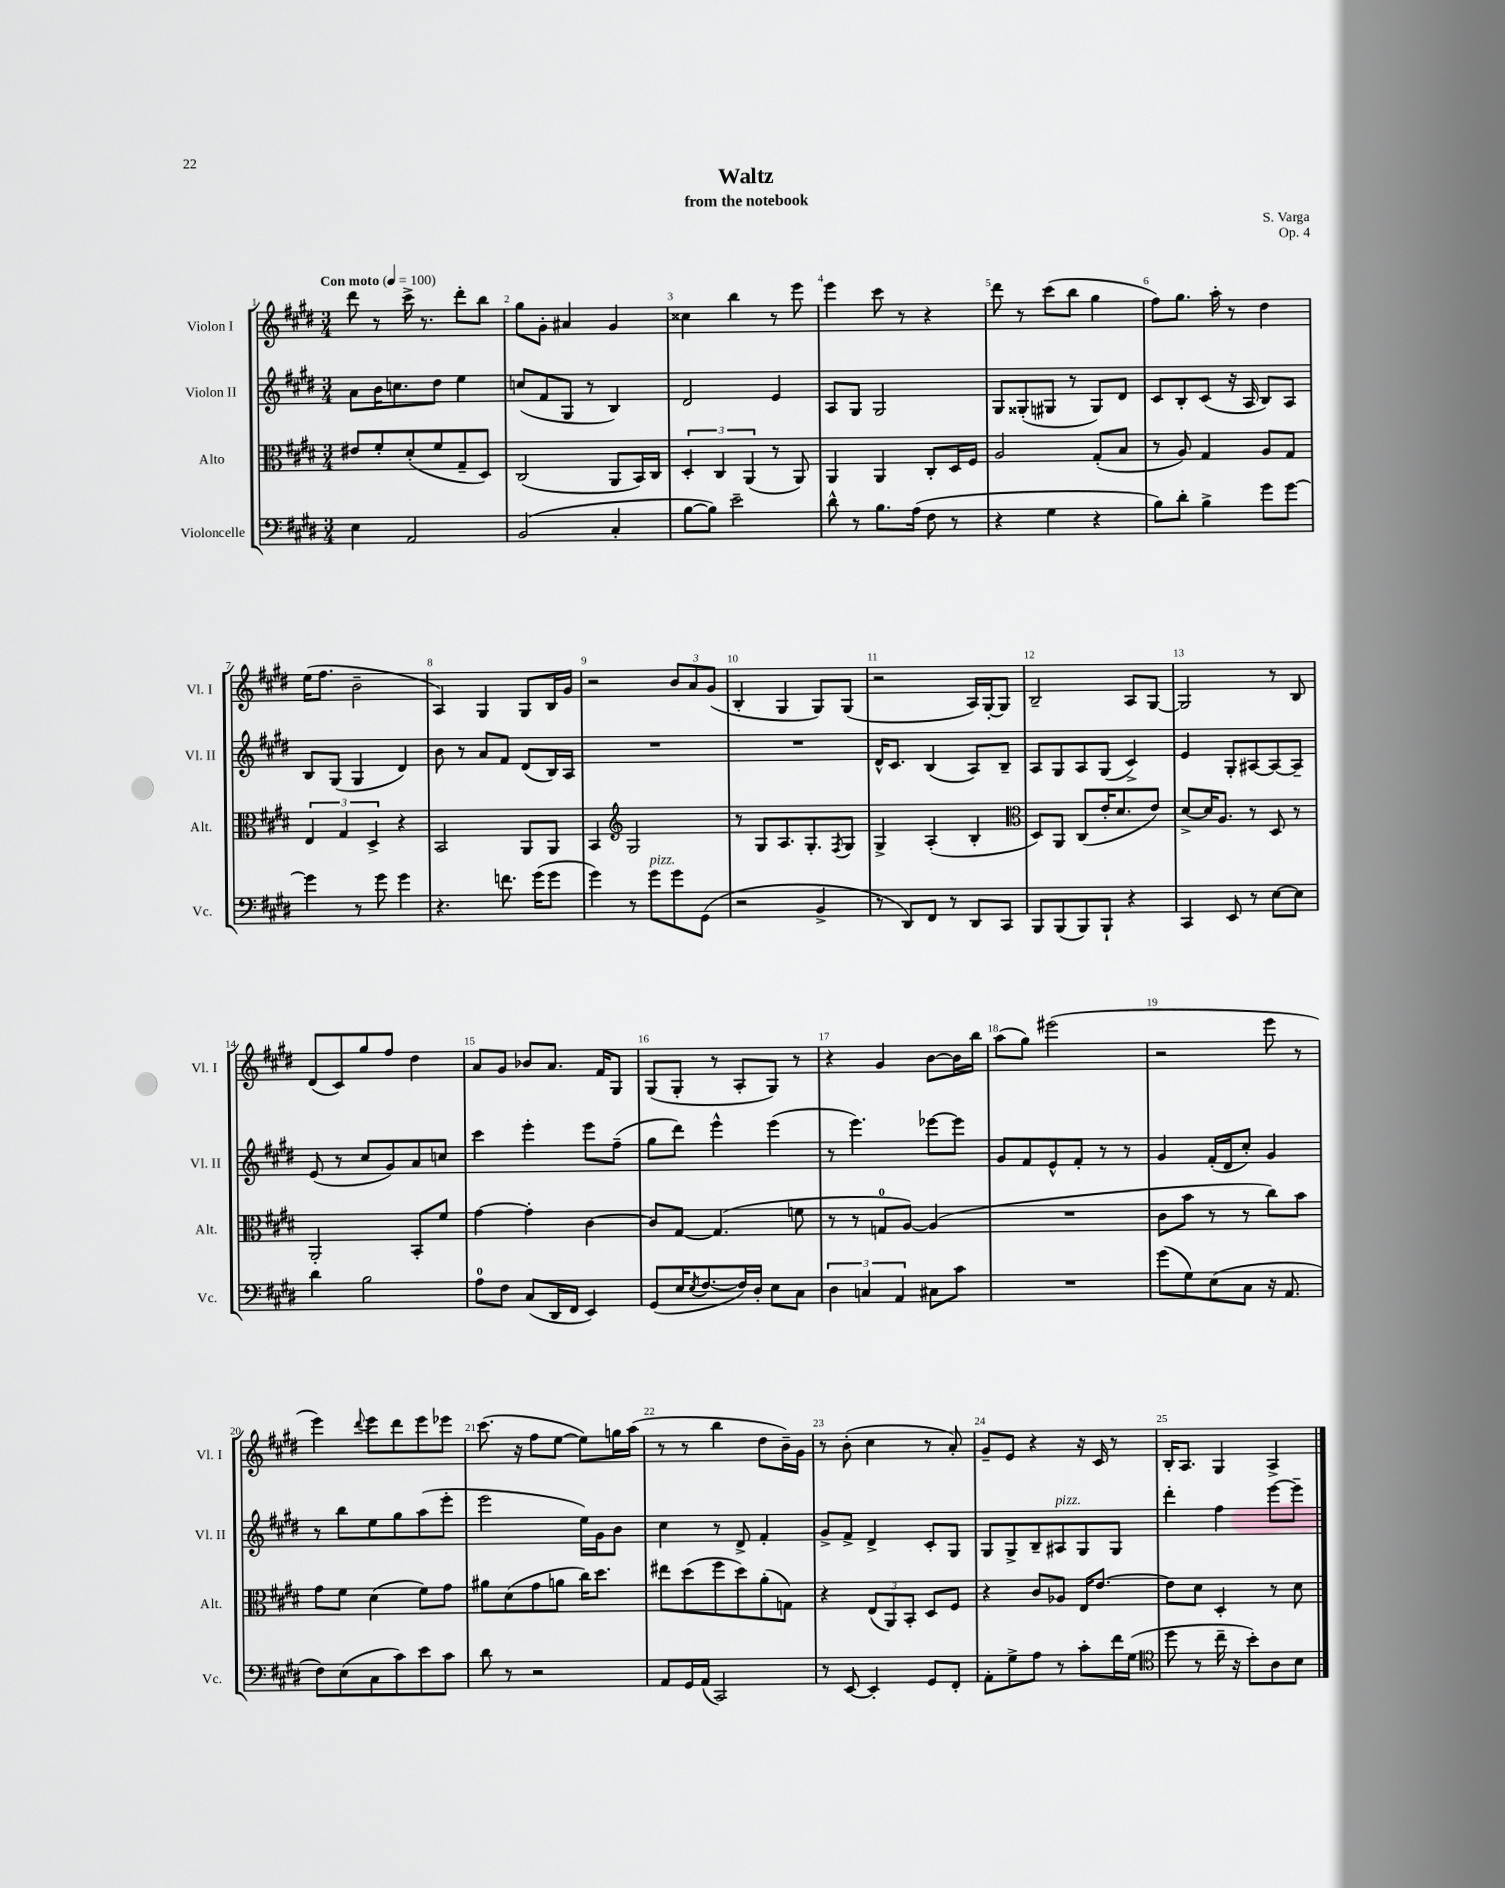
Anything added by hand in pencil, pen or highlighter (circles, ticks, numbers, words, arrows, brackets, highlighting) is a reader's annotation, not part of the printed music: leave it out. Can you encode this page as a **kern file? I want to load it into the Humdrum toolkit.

**kern	**kern	**kern	**kern
*part4	*part3	*part2	*part1
*staff4	*staff3	*staff2	*staff1
*I"Violoncelle	*I"Alto	*I"Violon II	*I"Violon I
*I'Vc.	*I'Alt.	*I'Vl. II	*I'Vl. I
*clefF4	*clefC3	*clefG2	*clefG2
*k[f#c#g#d#]	*k[f#c#g#d#]	*k[f#c#g#d#]	*k[f#c#g#d#]
*M3/4	*M3/4	*M3/4	*M3/4
*MM100	*MM100	*MM100	*MM100
=1	=1	=1	=1
!	!	!	!LO:TX:a:B:t=Con moto
4E\	8e#X/L	8a\L	8ddd#\
.	8f#'/	16b\K	8r
.	.	8.ccn\	.
2AA/	(8d#'/	.	16ccc#^\
.	.	.	8.r
.	8f#/	8dd#\J	.
.	8G#~/	4ee\	8ddd#'\L
.	8D#/J)	.	8bb\J
=2	=2	=2	=2
(2BB/	(2C#/	(8ccn/L	8gg#\L
.	.	8f#/	8g#'\J
.	.	8G#/J	4a#X/
.	.	8r	.
4C#'/	8AA/L	4B/)	4g#/
.	16BB/L)	.	.
.	16C#/JJ	.	.
=3	=3	=3	=3
[8B\L	6D#'/	2d#/	4cc##X\
8B\J])	.	.	.
.	6C#/	.	.
2e~\	.	.	4bb\
.	(6AA/	.	.
.	8r	4e/	8r
.	8AA/)	.	8eee\
=4	=4	=4	=4
8d#^^\	4AA/	8A/L	4eee\
8r	.	8G#/J	.
8.B\L	4AA/	2G#/	8ccc#\
.	.	.	8r
(16A\Jk	.	.	.
8F#\	8C#'/L	.	4r
8r	16D#/L	.	.
.	16F#/JJ	.	.
=5	=5	=5	=5
4r	2A/	8G#/L	8ddd#\
.	.	(8G##X'/	8r
4G#\	.	8G#X/J	(8ccc#\L
.	.	8r	8bb\J
4r	(8G#'/L	8G#/L)	4gg#\
.	8B/J	8d#/J	.
=6	=6	=6	=6
8B\L)	8r	8c#/L	8ff#\L)
8d#'\J	8A/)	8B'/	8.gg#\J
4B^\	4G#/	(8c#/J	.
.	.	.	16aa'\
.	.	16r	8r
.	.	16A/	.
8g#\L	8A/L	8B/L)	4dd#\
[8g#\J	8G#/J	8A/J	.
!!LO:LB:g=z
=7	=7	=7	=7
4g#\]	6E/	8B/L	(16ee\KL
.	.	.	8.ff#\J
.	.	(8G#/J	.
.	6G#/	.	.
8r	.	4G#/	2b~\
.	6D#^/	.	.
8g#\	.	.	.
4g#\	4r	4d#/)	.
=8	=8	=8	=8
4.r	2BB/	8b\	4A/)
.	.	8r	.
.	.	8a/L	4G#/
8.fn\	.	8f#/J	.
.	8AA/L	(8d#/L	8G#/L
(16g#\KL	.	.	.
8g#\J	8AA/J	16B/L)	16B/L
.	.	16A/JJ	16g#/JJ
=9	=9	=9	=9
4g#\)	4BB/	2.r	2r
*	*clefG2	*	*
8r	2G#/	.	.
!LO:TX:a:i:t=pizz.	!	!	!
8g#\L	.	.	.
8g#\	.	.	12b/L
.	.	.	12a/
(8GG#\J	.	.	.
.	.	.	(12g#/J
=10	=10	=10	=10
2r	8r	2.r	4B'/
.	8G#/L	.	.
.	8.A/	.	4G#/
.	8.G#'/	.	.
4BB^/	.	.	8G#/L)
.	8qF#/	.	.
.	8G#/J	.	(8G#/J
=11	=11	=11	=11
8r	4G#^/	16d#^^/KL	2r
.	.	8.c#/J	.
8DD#/L)	.	.	.
8FF#/J	(4A'/	(4B/	.
8r	.	.	.
8DD#/L	4B'/	8A/L)	16A/LL)
.	.	.	[16G#'/J
8CC#/J	.	8B~/J	8G#/J]
=12	=12	=12	=12
*	*clefC3	*	*
8BBB/L	8D#/L)	8A/L	2B~/
(8BBB/	8AA/J	8G#/	.
8BBB/)	(8C#/L	8A/	.
8BBB`/J	16e'/K	(8G#/J	.
.	8.d#/	.	.
4r	.	4c#^/)	8A/L
.	8e/J)	.	[8G#/J
=13	=13	=13	=13
4CC#/	[8d#^/L	4e/	2G#/]
.	16d#/K]	.	.
.	8.A/J	.	.
8EE/	.	8G#'/L	.
8r	8r	[8A#X/	.
[8E\L	8D#/	8A#/_	8r
8E\J]	8r	8A#~/J]	8B/
!!LO:LB:g=z
=14	=14	=14	=14
4d#\	2AA'/	(8e/	(8d#/L
.	.	8r	8c#/)
2B\	.	8cc#/L	8gg#/
.	.	8g#/)	8ff#/J
.	8BB'/L	8a/	4dd#\
.	8f#/J	8ccn/J	.
=15	=15	=15	=15
8A\L	[4g#\	4ccc#\	8a/L
8F#\J	.	.	8g#/J
(8C#/L	4g#'\]	4eee'\	8b-X/L
16DD#/L	.	.	8.a/J
16FF#/JJ	.	.	.
4EE/)	[4c#\	8eee\L	.
.	.	.	16f#/KL
.	.	(8ff#~\J	8G#/J
=16	=16	=16	=16
(8GG#/L	8c#/L]	8gg#\L	(8G#/L
16E/K	[8G#/J	8ddd#\J)	8G#'/J
8qE/	.	.	.
[8.F#/	.	.	.
.	(4.G#/]	4eee^^\	8r
16F#/L])	.	.	8A'/L
16D#'/JJ	.	.	.
8E\L	.	(4eee\	8G#/J)
8C#\J	8fn\	.	8r
=17	=17	=17	=17
6D#\	8r	8r	4r
.	8r	4.eee\)	.
6Cn/	.	.	.
.	8Gn/L	.	4g#/
6AA/	.	.	.
.	[8A/J)	.	.
8C#X\L	(4A/]	[8eee-X\L	[8b\L
8c#\J	.	8eee-\J]	16b\L]
.	.	.	16bb\JJ
=18	=18	=18	=18
2.r	2.r	8g#/L	(8aa\L
.	.	8f#/	8gg#\J)
.	.	8e^^/	(2eee#X\
.	.	8f#'/J	.
.	.	8r	.
.	.	8r	.
=19	=19	=19	=19
(8g#\L	8c#\L	4g#/	2r
8G#\)	8b\J	.	.
(8E\	8r	(16f#'/LL	.
.	.	16d#/J	.
8C#\J	8r	8cc#'/J)	.
16r	8cc#\L)	4g#/	8eee\
8.AA/	.	.	.
.	8b\J	.	8r
!!LO:LB:g=z
=20	=20	=20	=20
8F#\L)	8g#\L	8r	4eee\)
(8E\	8f#\J	8bb\L	.
.	.	.	8qqddd#/
8C#\	(4d#\	8ee\	8eee\L
8c#\)	.	8gg#\	8ddd#\
8e\	8f#\L)	(8aa\	8eee\
8c#\J	8g#\J	8eee'\J	8eee-X\J
=21	=21	=21	=21
8d#\	8a#X\L	2eee\	(8.ccc#\
8r	(8d#\	.	.
.	.	.	16r
2r	8g#\	.	8ff#\L
.	8an\J	.	[8ee\J
.	16cc#\KL)	16ee\LL)	8ee\L])
.	8.dd#\J	16g#\J	.
.	.	8b\J	16ggn\L
.	.	.	(16aa\JJ
=22	=22	=22	=22
8AA/L	8ee#X\L	4cc#\	8r
16GG#/L	(8dd#\	.	8r
(16AA/JJ	.	.	.
2CC#/)	8ff#\	8r	4bb\
.	8dd#\)	8d#^/	.
.	(8a'\	4f#'/	8dd#\L
.	8Gn\J)	.	16b~\L)
.	.	.	16g#\JJ
=23	=23	=23	=23
8r	4r	8g#^/L	8r
[8EE/	.	8f#^/J	(8b'\
4EE'/]	(12E/L	4d#^/	4cc#\
.	12AA/)	.	.
.	12BB'/J	.	.
8GG#/L	8D#/L	8c#'/L	8r
8FF#'/J	8F#/J	8G#/J	8a'/)
=24	=24	=24	=24
8AA'\L	4r	8G#/L	8g#~/L
8G#^\	.	8G#^/	8e/J
8A\J	8c#/L	8B~/	4r
!	!	!LO:TX:a:i:t=pizz.	!
8r	8A-X/J	8A#X/	.
8c#'\L	16E/KL	8G#/	16r
.	[8.e/J	.	16c#/
16f#\L	.	8G#/J	8r
(16G#\JJ	.	.	.
=25	=25	=25	=25
*clefC4	*	*	*
8dd#\	8e\L]	4ddd#'\	16B'/KL
.	.	.	8.A/J
8r	8d#\J	.	.
16cc#~\	4D#'/	4ff#\	4G#/
16r	.	.	.
8b'\L)	.	.	.
8A\	8r	[8eee\L	4A^/
8B\J	8d#\	8eee~\J]	.
==	==	==	==
*-	*-	*-	*-
